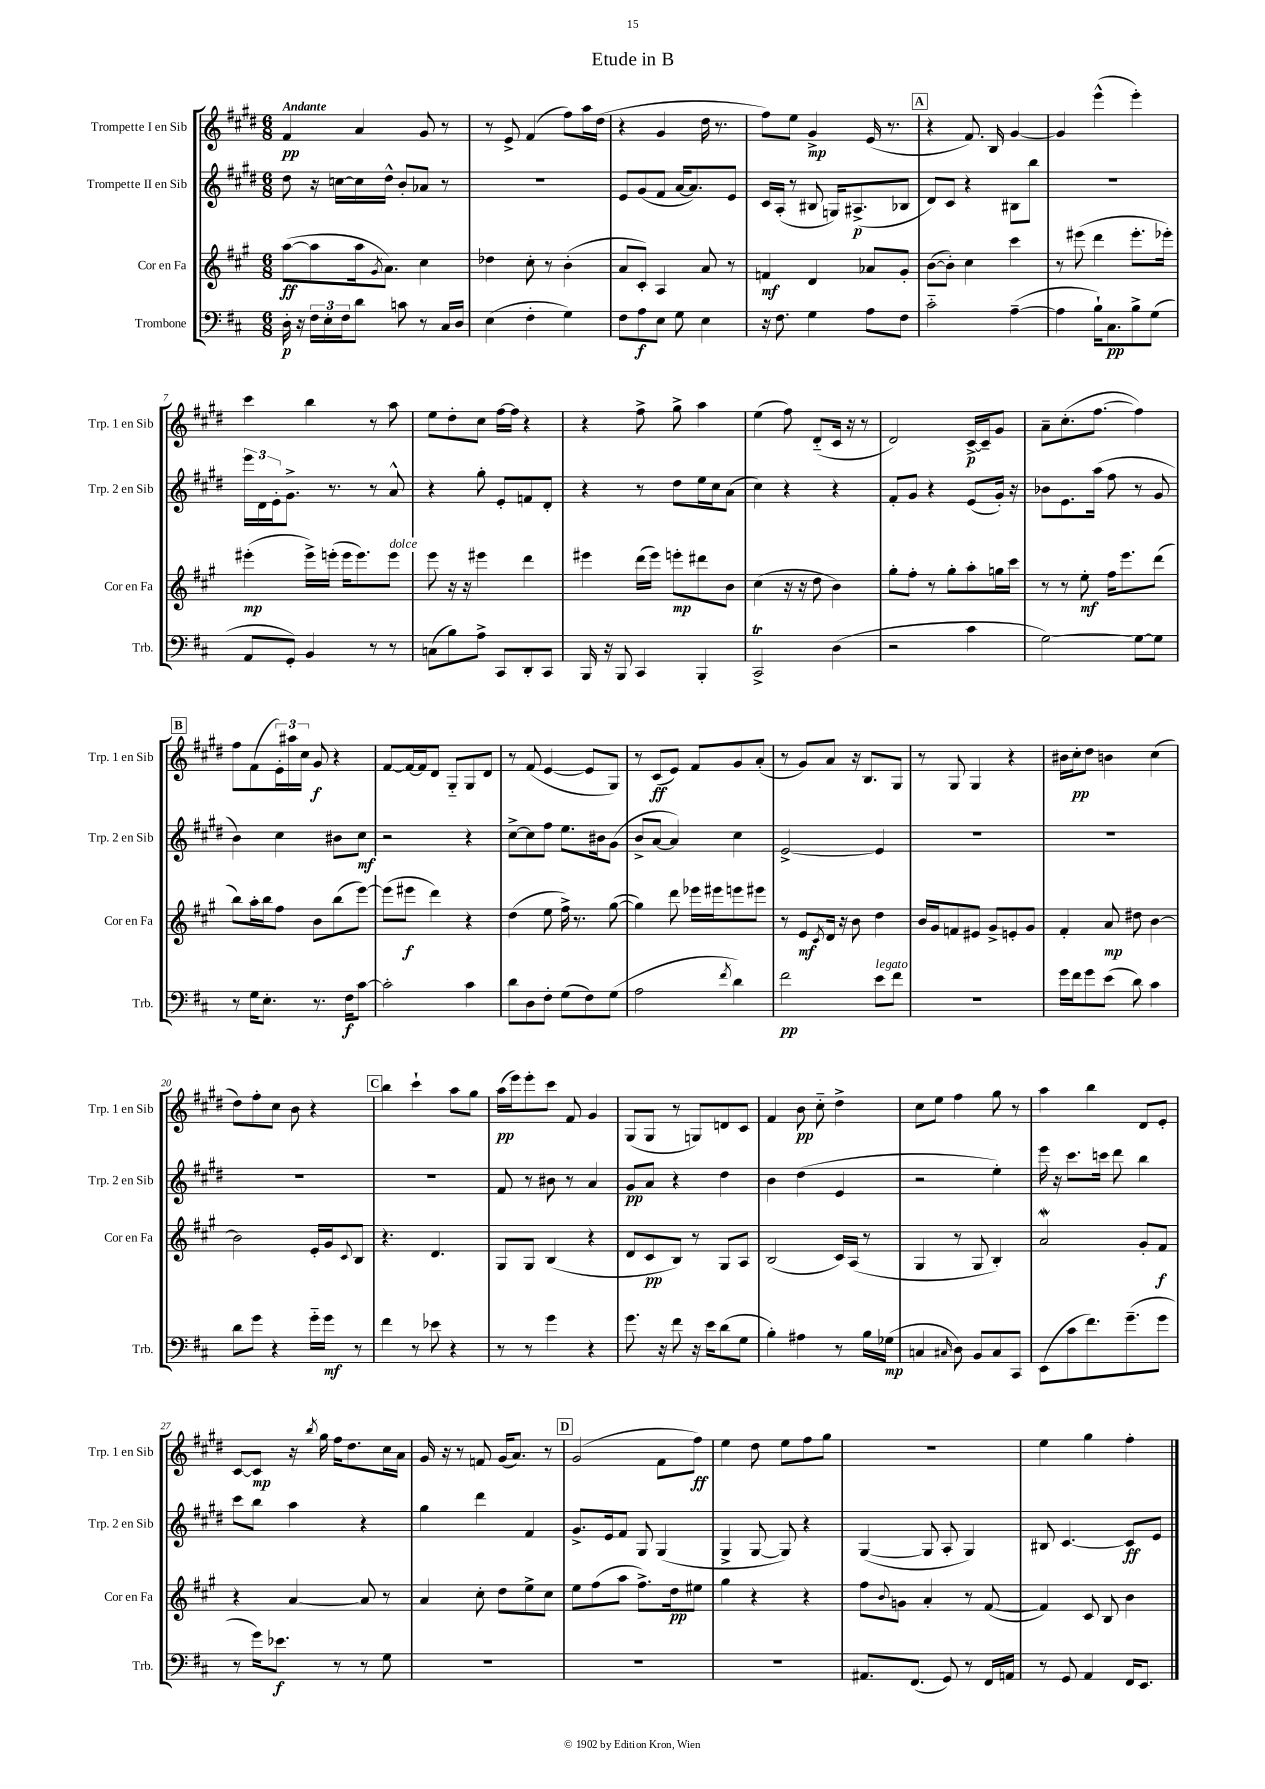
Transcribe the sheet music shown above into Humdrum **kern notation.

**kern	**kern	**kern	**kern
*staff4	*staff3	*staff2	*staff1
*clefF4	*clefG2	*clefG2	*clefG2
*k[f#c#]	*k[f#c#g#]	*k[f#c#g#d#]	*k[f#c#g#d#]
*M6/8	*M6/8	*M6/8	*M6/8
16D'	([8aa	8dd#	4f#
16r	.	.	.
24F#	8aa]	16r	.
24E'	.	.	.
.	.	[16cc	.
24F#	.	.	.
8d	16aa	16cc]	4a
.	8qg#	.	.
.	8.a)	16dd#^^	.
8c	.	8b'	.
8r	4cc#	8a-	8g#
16C#	.	8r	8r
16D	.	.	.
=	=	=	=
(4E	4dd-	2.r	8r
.	.	.	8e^
4F#'	8cc#'	.	(4f#
.	8r	.	.
4G)	(4b'	.	8ff#)
.	.	.	16aa
.	.	.	(16dd#
=	=	=	=
8F#	8a	8e	4r
8A	8c#')	(8g#	.
8E	4A	8f#	4g#
8G	.	[16a	.
.	.	8.a])	.
4E	8a	.	16dd#
.	.	.	8.r
.	8r	8e	.
=	=	=	=
16r	4f	16c#	8ff#)
8.F#	.	(16A'	.
.	.	8r	8ee
4G	4d	8B#	4g#^
.	.	16G)	.
.	.	(8.A#^	.
8A	8a-	.	(16e
.	.	.	8.r
8F#	8g#'	8B-	.
=	=	=	=
2c#'~	([8b	8d#)	4r
.	8b'])	8c#	.
.	4cc#	4r	8.f#)
.	.	.	16B
([4A~	4ccc#	8B#	[4g#
.	.	8bb	.
=	=	=	=
4A]	8r	2.r	4g#]
.	(8eee#	.	.
16B`)	4ddd	.	(4eee^^
8.C#	.	.	.
8B^	8.eee#'	.	4eee')
(8G	.	.	.
.	16eee-')	.	.
=	=	=	=
8AA	(4eee#'	24eee	4ccc#
.	.	24d#	.
.	.	24e'	.
8GG')	.	8.g#^	.
4BB	16eee#^)	.	4bb
.	(16eee'	8.r	.
.	16eee	.	.
.	8.eee)	.	.
8r	.	8r	8r
8r	8eee	8a^^	8aa
=	=	=	=
(8C	8eee	4r	8ee
8B)	16r	.	8dd#'
.	16r	.	.
8A^	4eee#	8gg#'	8cc#
8CC#	.	8e'	[16ff#
.	.	.	16ff#]
8DD'	4ddd	8f	4r
8CC#	.	8d#'	.
=	=	=	=
16BBB	4eee#	4r	4r
16r	.	.	.
8BBB	.	.	.
4CC#	(16ddd	8r	8ff#^
.	16eee#)	.	.
.	8eee'	8dd#	8gg#^
4BBB'	8ddd#	16ee	4aa
.	.	16cc#	.
.	8b	(8a	.
=	=	=	=
2CC#^	(4cc#	4cc#)	(4ee
.	16r	4r	8ff#)
.	16r	.	.
.	8dd	.	(8d#'~
(4D	4b)	4r	16c#
.	.	.	16r
.	.	.	8r
=	=	=	=
2r	8gg#'	8f#'	2d#)
.	8ff#'	8g#	.
.	8r	4r	.
.	8gg#'	.	.
4c#	8aa'	(8e	[16c#^
.	.	.	16c#~]
.	16gg	16g#')	8g#
.	16ccc#	16r	.
=	=	=	=
[2G)	8r	8b-	8a~
.	8r	8.e	(8.cc#'
.	8ee'	.	.
.	.	(16aa	[8.ff#
.	16ff#	8ff#	.
.	8.eee	.	.
8G_	.	8r	4ff#])
8G]	(8ddd	8g#	.
=	=	=	=
8r	8bb)	4b)	8ff#
16G	16aa'	.	(8f#
8.E'	16bb	.	.
.	8ff#	4cc#	24e')
.	.	.	24aa#
.	.	.	24cc#
8.r	8b	.	8g#
.	(8bb	8b#	4r
16F#	.	.	.
[8c#	[8eee)	8cc#	.
=	=	=	=
2c#']	(8eee]	2r	[8f#
.	8eee#	.	16f#_
.	.	.	16f#]
.	4ddd)	.	8d#
.	.	.	8G#'~
4c#	4r	4r	8G#
.	.	.	8d#
=	=	=	=
8d	(4dd	[8cc#^	8r
8D	.	8cc#]	(8f#
8F#'	8ee	8ff#	[4e
(8G	16ff#^)	8.ee	.
.	8.r	.	.
8F#)	.	.	8e]
.	.	16b#	.
(8G	([8gg#	(8g#	8G#)
=	=	=	=
2A	4gg#])	8b^	8r
.	.	[8a	(8c#
.	8ddd	4a])	8e)
.	16eee-	.	8f#
.	16eee#	.	.
8qf#	.	.	.
4d)	8eee	4cc#	8g#
.	8eee#	.	(8a'
=	=	=	=
2f#	8r	[2e^	8r
.	8e	.	8g#)
.	8qc#	.	.
.	16d	.	8a
.	16r	.	.
.	8b	.	16r
.	.	.	8.B
8e	4dd	4e]	.
8f#	.	.	8G#
=	=	=	=
2.r	16b	2.r	8r
.	16g#	.	.
.	8f	.	8G#
.	8e#	.	4G#
.	8g#^	.	.
.	8e'	.	4r
.	8g#	.	.
=	=	=	=
16g	4f#'	2.r	16b#
16f#	.	.	16cc#'
8g	.	.	8dd#
(8e	8a	.	4b
8d)	8dd#	.	.
4c#	[4b	.	(4cc#
=	=	=	=
8d	2b]	2.r	8dd#)
8g	.	.	8ff#'
4r	.	.	8cc#
.	.	.	8b
16g'~	16e'	.	4r
16g	16g#	.	.
.	8qqc#	.	.
8r	8B	.	.
=	=	=	=
4f#	4.r	2.r	4bb
8r	.	.	4ccc#`
8e-	4.d	.	.
4r	.	.	8aa
.	.	.	8gg#
=	=	=	=
8r	8G#	8f#	(16aa
.	.	.	16eee)
8r	8G#	8r	8eee'
4g	(4B	8b#	8ccc#
.	.	8r	8f#
4r	4r	4a	4g#
=	=	=	=
8.g	8d	8g#	(8G#
.	8c#	8a	8G#
16r	.	.	.
8f#	8B)	4r	8r
16r	8r	.	8G)
16e	.	.	.
(8d	8G#	4dd#	8d
8G	8A	.	8c#
=	=	=	=
4B')	(2B	4b	4f#
4A#	.	(4dd#	8b
.	.	.	8cc#'~
8r	16c#)	4e	4dd#^
.	(16A	.	.
16B	8r	.	.
(16G-	.	.	.
=	=	=	=
4C	4G#	2r	8cc#
.	.	.	8ee
16qqC#	.	.	.
8D)	8r	.	4ff#
8BB	8G#	.	.
8C#	4B')	4ee')	8gg#
8CC#	.	.	8r
=	=	=	=
(8EE	2a	16eee	4aa
.	.	16r	.
8c#	.	8.ccc#	.
8.f#)	.	.	4bb
.	.	16ccc	.
.	.	8ddd#	.
(8.g~	.	.	.
.	8g#'	4bb	8d#
8g	8f#	.	8e'
=	=	=	=
8r	4r	8ccc#	[8c#
16g)	.	8bb	8c#]
8.e-	.	.	.
.	[4a	4aa	16r
.	.	.	8qbb
.	.	.	16gg#
8r	.	.	16ff#
.	.	.	8.dd#
8r	8a]	4r	.
8G	8r	.	16cc#
.	.	.	16a
=	=	=	=
2.r	4a	4gg#	16g#
.	.	.	16r
.	.	.	8r
.	8cc#'	4ddd#	8f
.	8dd	.	(16g#
.	.	.	8.a)
.	8ee^	4f#	.
.	8cc#	.	8r
=	=	=	=
2.r	8ee	8.g#^	(2g#
.	(8ff#	.	.
.	.	16e	.
.	8aa	8f#	.
.	8.ff#^)	8G#	.
.	.	(4G#	8f#
.	16dd	.	.
.	8ee#	.	8ff#)
=	=	=	=
2.r	4gg#	4G#^	4ee
.	4r	[8G#	8dd#
.	.	8G#])	8ee
.	4r	4r	8ff#
.	.	.	8gg#
=	=	=	=
8.AA#	8ff#	([4G#	2.r
.	8qqb	.	.
.	8g	.	.
(8.FF#	.	.	.
.	4a'	8G#]	.
8GG)	.	8A'	.
8r	8r	4G#)	.
16FF#	([8f#	.	.
16AA	.	.	.
=	=	=	=
8r	4f#])	8B#	4ee
8GG	.	[4.c#	.
4AA	8c#	.	4gg#
.	8B	.	.
16FF#	4b	8c#]	4ff#'
8.EE	.	.	.
.	.	8e	.
==	==	==	==
*-	*-	*-	*-
